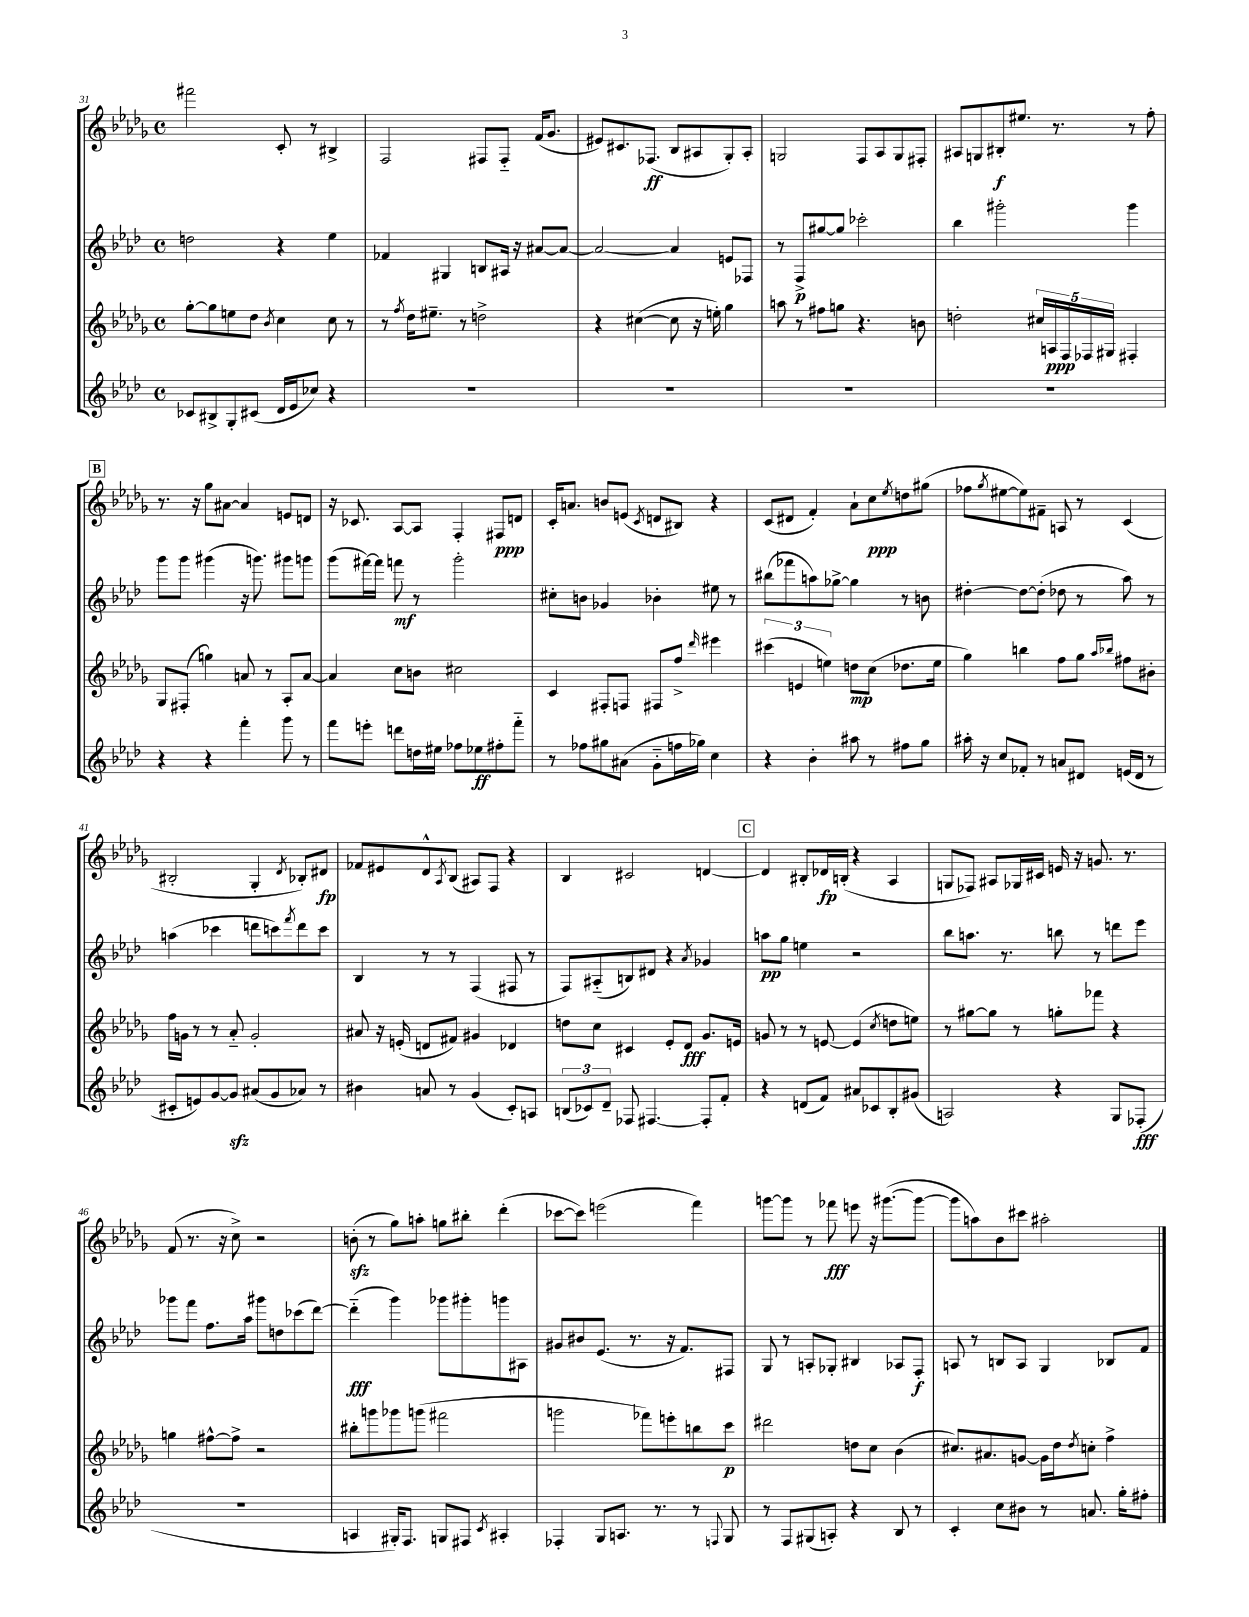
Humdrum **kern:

**kern	**dynam	**kern	**dynam	**kern	**dynam	**kern	**dynam
*part4	*part4	*part3	*part3	*part2	*part2	*part1	*part1
*staff4	*staff4	*staff3	*staff3	*staff2	*staff2	*staff1	*staff1
*clefG2	*	*clefG2	*	*clefG2	*	*clefG2	*
*k[b-e-a-d-]	*	*k[b-e-a-d-g-]	*	*k[b-e-a-d-]	*	*k[b-e-a-d-g-]	*
*M4/4	*	*M4/4	*	*M4/4	*	*M4/4	*
*met(c)	*	*met(c)	*	*met(c)	*	*met(c)	*
=31	=31	=31	=31	=31	=31	=31	=31
8c-X/L	.	[8gg-'\L	.	2ddn\	.	2fff#X\	.
8B#X^/	.	8gg-\]	.	.	.	.	.
8G'/	.	8een\	.	.	.	.	.
(8c#X/J	.	8dd-\J	.	.	.	.	.
.	.	8qb-/	.	.	.	.	.
16d-/LL	.	4cc\	.	4r	.	8c'/	.
16e-/J	.	.	.	.	.	.	.
8cc-X/J)	.	.	.	.	.	8r	.
4r	.	8cc\	.	4ee-\	.	4B#X^/	.
.	.	8r	.	.	.	.	.
=32	=32	=32	=32	=32	=32	=32	=32
1r	.	8r	.	4f-X/	.	2F/	.
.	.	8qff/	.	.	.	.	.
.	.	16dd-\KL	.	.	.	.	.
.	.	8.ee#X~\J	.	.	.	.	.
.	.	.	.	4G#X/	.	.	.
.	.	8r	.	.	.	.	.
.	.	2ddn^\	.	8Bn/L	.	8F#X/L	.
.	.	.	.	16A#X/Jk	.	8F#/J	.
.	.	.	.	16r	.	.	.
.	.	.	.	[8a#X/L	.	(16f/KL	.
.	.	.	.	.	.	8.g-/J	.
.	.	.	.	8a#/J_	.	.	.
=33	=33	=33	=33	=33	=33	=33	=33
1r	.	4r	.	2a#/_	.	8e#X/L)	.
.	.	.	.	.	.	8.c#X/	.
.	.	([4cc#X\	.	.	.	.	.
.	.	.	.	.	.	(8.F-X/J	ff
.	.	8cc#\]	.	4a#/]	.	8B-/L	.
.	.	16r	.	.	.	8A#X/	.
.	.	16een'\)	.	.	.	.	.
.	.	4gg-\	.	8en/L	.	8G-'/)	.
.	.	.	.	8F-X/J	.	8A#'/J	.
=34	=34	=34	=34	=34	=34	=34	=34
1r	.	8aan\	.	8r	.	2Gn/	.
.	.	8r	.	8F^/L	p	.	.
.	.	8ff#X\L	.	[8gg#X/	.	.	.
.	.	8ggn\J	.	8gg#/J]	.	.	.
.	.	4.r	.	2ccc-X'\	.	8F/L	.
.	.	.	.	.	.	8A-/	.
.	.	.	.	.	.	8G/	.
.	.	8bn\	.	.	.	8F#X'/J	.
=35	=35	=35	=35	=35	=35	=35	=35
1r	.	2ddn'\	.	4bb-\	.	8A#X/L	.
.	.	.	.	.	.	8Gn/	.
.	.	.	.	2ggg#X'\	.	8B#X'/	f
.	.	.	.	.	.	8.ee#X/J	.
.	.	20cc#X/LL	.	.	.	.	.
.	.	20An/	ppp	.	.	.	.
.	.	.	.	.	.	8.r	.
.	.	20F/	.	.	.	.	.
.	.	20F-X/	.	.	.	.	.
.	.	20G#X/JJ	.	.	.	.	.
.	.	4F#X'/	.	4ggg#\	.	8r	.
.	.	.	.	.	.	8ff'\	.
!!LO:LB:g=z
!!LO:REH:place=s1:t=B
=36	=36	=36	=36	=36	=36	=36	=36
4r	.	8G-/L	.	8ggg\L	.	8.r	.
.	.	(8F#X'/J	.	8ggg\J	.	.	.
.	.	.	.	.	.	16r	.
4r	.	4ggn\)	.	(4ggg#X\	.	8gg-\L	.
.	.	.	.	.	.	[8a#X\J	.
4fff'\	.	8an/	.	16r	.	4a#/]	.
.	.	.	.	8.gggn\)	.	.	.
.	.	8r	.	.	.	.	.
8ggg\	.	8A-'/L	.	8ggg#X\L	.	8en/L	.
8r	.	[8a/J	.	8gggn\J	.	8dn/J	.
=37	=37	=37	=37	=37	=37	=37	=37
8fff\L	.	4a/]	.	(8ggg\L	.	16r	.
.	.	.	.	.	.	8.c-X/	.
8eeen'\J	.	.	.	[16fff#X\L)	.	.	.
.	.	.	.	16fff#\JJ]	.	.	.
8dddn\L	.	8cc\L	.	8fffn\	mf	[8A-/L	.
16ddn\L	.	8bn\J	.	8r	.	8A-/J]	.
16ee#X\JJ	.	.	.	.	.	.	.
8ff-X\L	.	2cc#X\	.	2ggg'\	.	4F'/	.
8ee-X\	ff	.	.	.	.	.	.
8ff#X'\	.	.	.	.	.	8F#X/L	ppp
8fff\J	.	.	.	.	.	8dn/J	.
=38	=38	=38	=38	=38	=38	=38	=38
8r	.	4c/	.	8cc#X'\L	.	16c'/KL	.
.	.	.	.	.	.	8.an/J	.
8ff-X\L	.	.	.	8bn\J	.	.	.
8gg#X\	.	8F#X'/L	.	4g-X/	.	8bn/L	.
(8a#X\J	.	8Fn/J	.	.	.	(8en/J	.
.	.	.	.	.	.	8qc/	.
8g\L	.	8F#X/L	.	4b-X'\	.	8dn/L	.
16ffn\L	.	8ff^/J	.	.	.	8B#X/J)	.
16gg-X\JJ)	.	.	.	.	.	.	.
.	.	16qqddd-/	.	.	.	.	.
4cc\	.	4eee#X\	.	8ee#X\	.	4r	.
.	.	.	.	8r	.	.	.
=39	=39	=39	=39	=39	=39	=39	=39
4r	.	(6ccc#X\	.	(8bb#X\L	.	(8c/L	.
.	.	.	.	8fff-X\	.	8d#X/J	.
.	.	6en/	.	.	.	.	.
4b-'\	.	.	.	8aan\)	.	4f'/)	.
.	.	6een\)	.	.	.	.	.
.	.	.	.	[8gg-X^\J	.	.	.
8aa#X\	.	8ddn\L	mp	4gg-\]	.	8a-`\L	.
8r	.	(8cc\J	.	.	.	8cc\	ppp
.	.	.	.	.	.	8qee-/	.
8ff#X\L	.	8.dd-X\L	.	8r	.	8ddn\	.
8gg\J	.	.	.	8bn\	.	(8gg#X\J	.
.	.	16ee\Jk	.	.	.	.	.
=40	=40	=40	=40	=40	=40	=40	=40
16aa#X'\	.	4gg-\)	.	[4dd#X'\	.	8ff-X\L	.
16r	.	.	.	.	.	.	.
.	.	.	.	.	.	8qgg-/	.
8cc/L	.	.	.	.	.	[8ee#X\	.
8f-X'/J	.	4bbn\	.	8dd#\L_	.	8ee#\])	.
8r	.	.	.	(8dd#'\J]	.	8f#X~\J	.
8an/L	.	8ff\L	.	8dd-X\	.	8An/	.
8d#X/J	.	8gg-\J	.	8r	.	8r	.
.	.	16qqaa-/LL	.	.	.	.	.
.	.	16qqbb-X/JJ	.	.	.	.	.
(16en/LL	.	8ff#X\L	.	8aa-\)	.	(4c/	.
16d#/JJ	.	.	.	.	.	.	.
8r	.	8b#X'\J	.	8r	.	.	.
!!LO:LB:g=z
=41	=41	=41	=41	=41	=41	=41	=41
8c#X'/L	.	16ff\LL	.	(4aan\	.	2B#X'/	.
.	.	16gn\JJ	.	.	.	.	.
8en/)	.	8r	.	.	.	.	.
[8g/	.	8r	.	4ccc-X\	.	.	.
8gzz/J]	.	8a-/	.	.	.	.	.
(8a#X/L	.	2g'/	.	8dddn\L	.	4G-'/	.
8g/	.	.	.	8cccn\)	.	.	.
.	.	.	.	8qfff/	.	8qd-/	.
8a-X/J)	.	.	.	8ddd\	.	8B-X'/L)	.
8r	.	.	.	8ccc\J	.	8d#X/J	fp
=42	=42	=42	=42	=42	=42	=42	=42
4b#X\	.	8a#X/	.	4B-/	.	8f-X/L	.
.	.	16r	.	.	.	8e#X/	.
.	.	(16en'/	.	.	.	.	.
8an/	.	8dn/L	.	8r	.	8d-^^/	.
.	.	.	.	.	.	8qA-/	.
8r	.	8f#X/J)	.	8r	.	(8B-/J	.
(4g/	.	4g#X/	.	(4F/	.	8A#X/L)	.
.	.	.	.	.	.	8F/J	.
8c'/L)	.	4d-X/	.	8F#X/	.	4r	.
8An/J	.	.	.	8r	.	.	.
=43	=43	=43	=43	=43	=43	=43	=43
(12Bn/L	.	8ddn\L	.	8F/L)	.	4B-/	.
12c-X/)	.	.	.	.	.	.	.
.	.	8cc\J	.	(8A#X/	.	.	.
12d-~/J	.	.	.	.	.	.	.
8F-X/	.	4c#X/	.	8Bn/)	.	2c#X/	.
[4.F#X/	.	.	.	8d#X/J	.	.	.
.	.	8e-'/L	.	4r	.	.	.
.	.	8d-/J	fff	.	.	.	.
.	.	.	.	8qa-/	.	.	.
8F#'/L]	.	8.g-/L	.	4g-X/	.	[4dn/	.
8f'/J	.	.	.	.	.	.	.
.	.	16en/Jk	.	.	.	.	.
!!LO:REH:place=s1:t=C
=44	=44	=44	=44	=44	=44	=44	=44
4r	.	8gn/	.	8aan\L	pp	4d/]	.
.	.	8r	.	8gg\J	.	.	.
(8dn/L	.	8r	.	4een\	.	8B#X'/L	.
8f/J)	.	[8en/	.	.	.	16d-X/L	fp
.	.	.	.	.	.	(16Bn'/JJ	.
8a#X/L	.	(4e/]	.	2r	.	4r	.
8c-X/	.	.	.	.	.	.	.
.	.	8qcc/	.	.	.	.	.
8B-'/	.	8ddn\L	.	.	.	4A-/	.
(8g#X/J	.	8een\J)	.	.	.	.	.
=45	=45	=45	=45	=45	=45	=45	=45
2An/)	.	8r	.	8bb-\L	.	8Gn/L	.
.	.	[8gg#X\L	.	8.aan\J	.	8F-X/J)	.
.	.	8gg#\J]	.	.	.	8A#X/L	.
.	.	.	.	8.r	.	.	.
.	.	8r	.	.	.	16G-X/L	.
.	.	.	.	.	.	16c#X/JJ	.
4r	.	8ggn'\L	.	8bbn\	.	16en/	.
.	.	.	.	.	.	16r	.
.	.	8fff-X\J	.	8r	.	8.gn/	.
8G/L	.	4r	.	8dddn\L	.	.	.
.	.	.	.	.	.	8.r	.
(8F-X'/J	fff	.	.	8eee-\J	.	.	.
!!LO:LB:g=z
=46	=46	=46	=46	=46	=46	=46	=46
1r	.	4ggn\	.	8ggg-X\L	.	(8f/	.
.	.	.	.	8fff\J	.	8.r	.
.	.	[8ff#X^^\L	.	8.ff\L	.	.	.
.	.	.	.	.	.	16r	.
.	.	8ff#^\J]	.	.	.	8cc^\)	.
.	.	.	.	16aa-\Jk	.	.	.
.	.	2r	.	8ggg#X\L	.	2r	.
.	.	.	.	8ddn\	.	.	.
.	.	.	.	(8ccc-X\	.	.	.
.	.	.	.	[8ddd-\J)	.	.	.
=47	=47	=47	=47	=47	=47	=47	=47
4An/	.	8bb#X'\L	.	(4ddd-\]	fff	(8bnzz'\	.
.	.	8gggn\	.	.	.	8r	.
16G#X'/KL)	.	8ggg-X\	.	4ggg\)	.	8gg-\L)	.
8.F/J	.	.	.	.	.	.	.
.	.	(8gggn\J	.	.	.	8aan'\J	.
8Gn/L	.	2fff#X\	.	8ggg-X\L	.	8ggn\L	.
8F#X/J	.	.	.	8ggg#X'\	.	8bb#X'\J	.
8qc/	.	.	.	.	.	.	.
4A#X'/	.	.	.	8gggn\	.	(4ddd-'\	.
.	.	.	.	8A#X\J	.	.	.
=48	=48	=48	=48	=48	=48	=48	=48
4F-X'/	.	2gggn\	.	8g#X/L	.	[8ccc-X\L	.
.	.	.	.	8b#X/	.	8ccc-\J])	.
8G/L	.	.	.	(8.e-/J	.	(2eeen\	.
8.An/J	.	.	.	.	.	.	.
.	.	.	.	8.r	.	.	.
.	.	8fff-X\L)	.	.	.	.	.
8.r	.	.	.	.	.	.	.
.	.	8eeen'\	.	16r	.	.	.
.	.	.	.	8.f/L)	.	.	.
8r	.	8bbn\	.	.	.	4fff\)	.
8qqFn/	.	.	.	.	.	.	.
8G/	.	8ccc\J	p	8F#X/J	.	.	.
=49	=49	=49	=49	=49	=49	=49	=49
8r	.	2ddd#X\	.	8G/	.	[8gggn\L	.
8F/L	.	.	.	8r	.	8ggg\J]	.
(8G#X/	.	.	.	8An'/L	.	8r	.
8An'/J)	.	.	.	8G-X'/J	.	8fff-X\	fff
4r	.	8ddn\L	.	4B#X/	.	8eeen\	.
.	.	8cc\J	.	.	.	16r	.
.	.	.	.	.	.	([8.ggg#X\L	.
8B-/	.	(4b-\	.	8A-X/L	.	.	.
8r	.	.	.	8F'/J	f	8ggg#\J_	.
=50	=50	=50	=50	=50	=50	=50	=50
4c'/	.	8.cc#X/L)	.	8An/	.	8ggg#\L]	.
.	.	.	.	8r	.	8aan\)	.
.	.	8.a#X/	.	.	.	.	.
8cc\L	.	.	.	8Bn/L	.	8b-\	.
8b#X\J	.	[8gn/J	.	8A/J	.	8ccc#X\J	.
8r	.	16g\LL]	.	4G/	.	2aa#X'\	.
.	.	16dd-\J	.	.	.	.	.
.	.	8qdd-/	.	.	.	.	.
8.an/	.	8ccn'\J	.	.	.	.	.
.	.	4ff^\	.	8B-X/L	.	.	.
16gg'\KL	.	.	.	.	.	.	.
8ff#X'\J	.	.	.	8f/J	.	.	.
==	==	==	==	==	==	==	==
*-	*-	*-	*-	*-	*-	*-	*-
